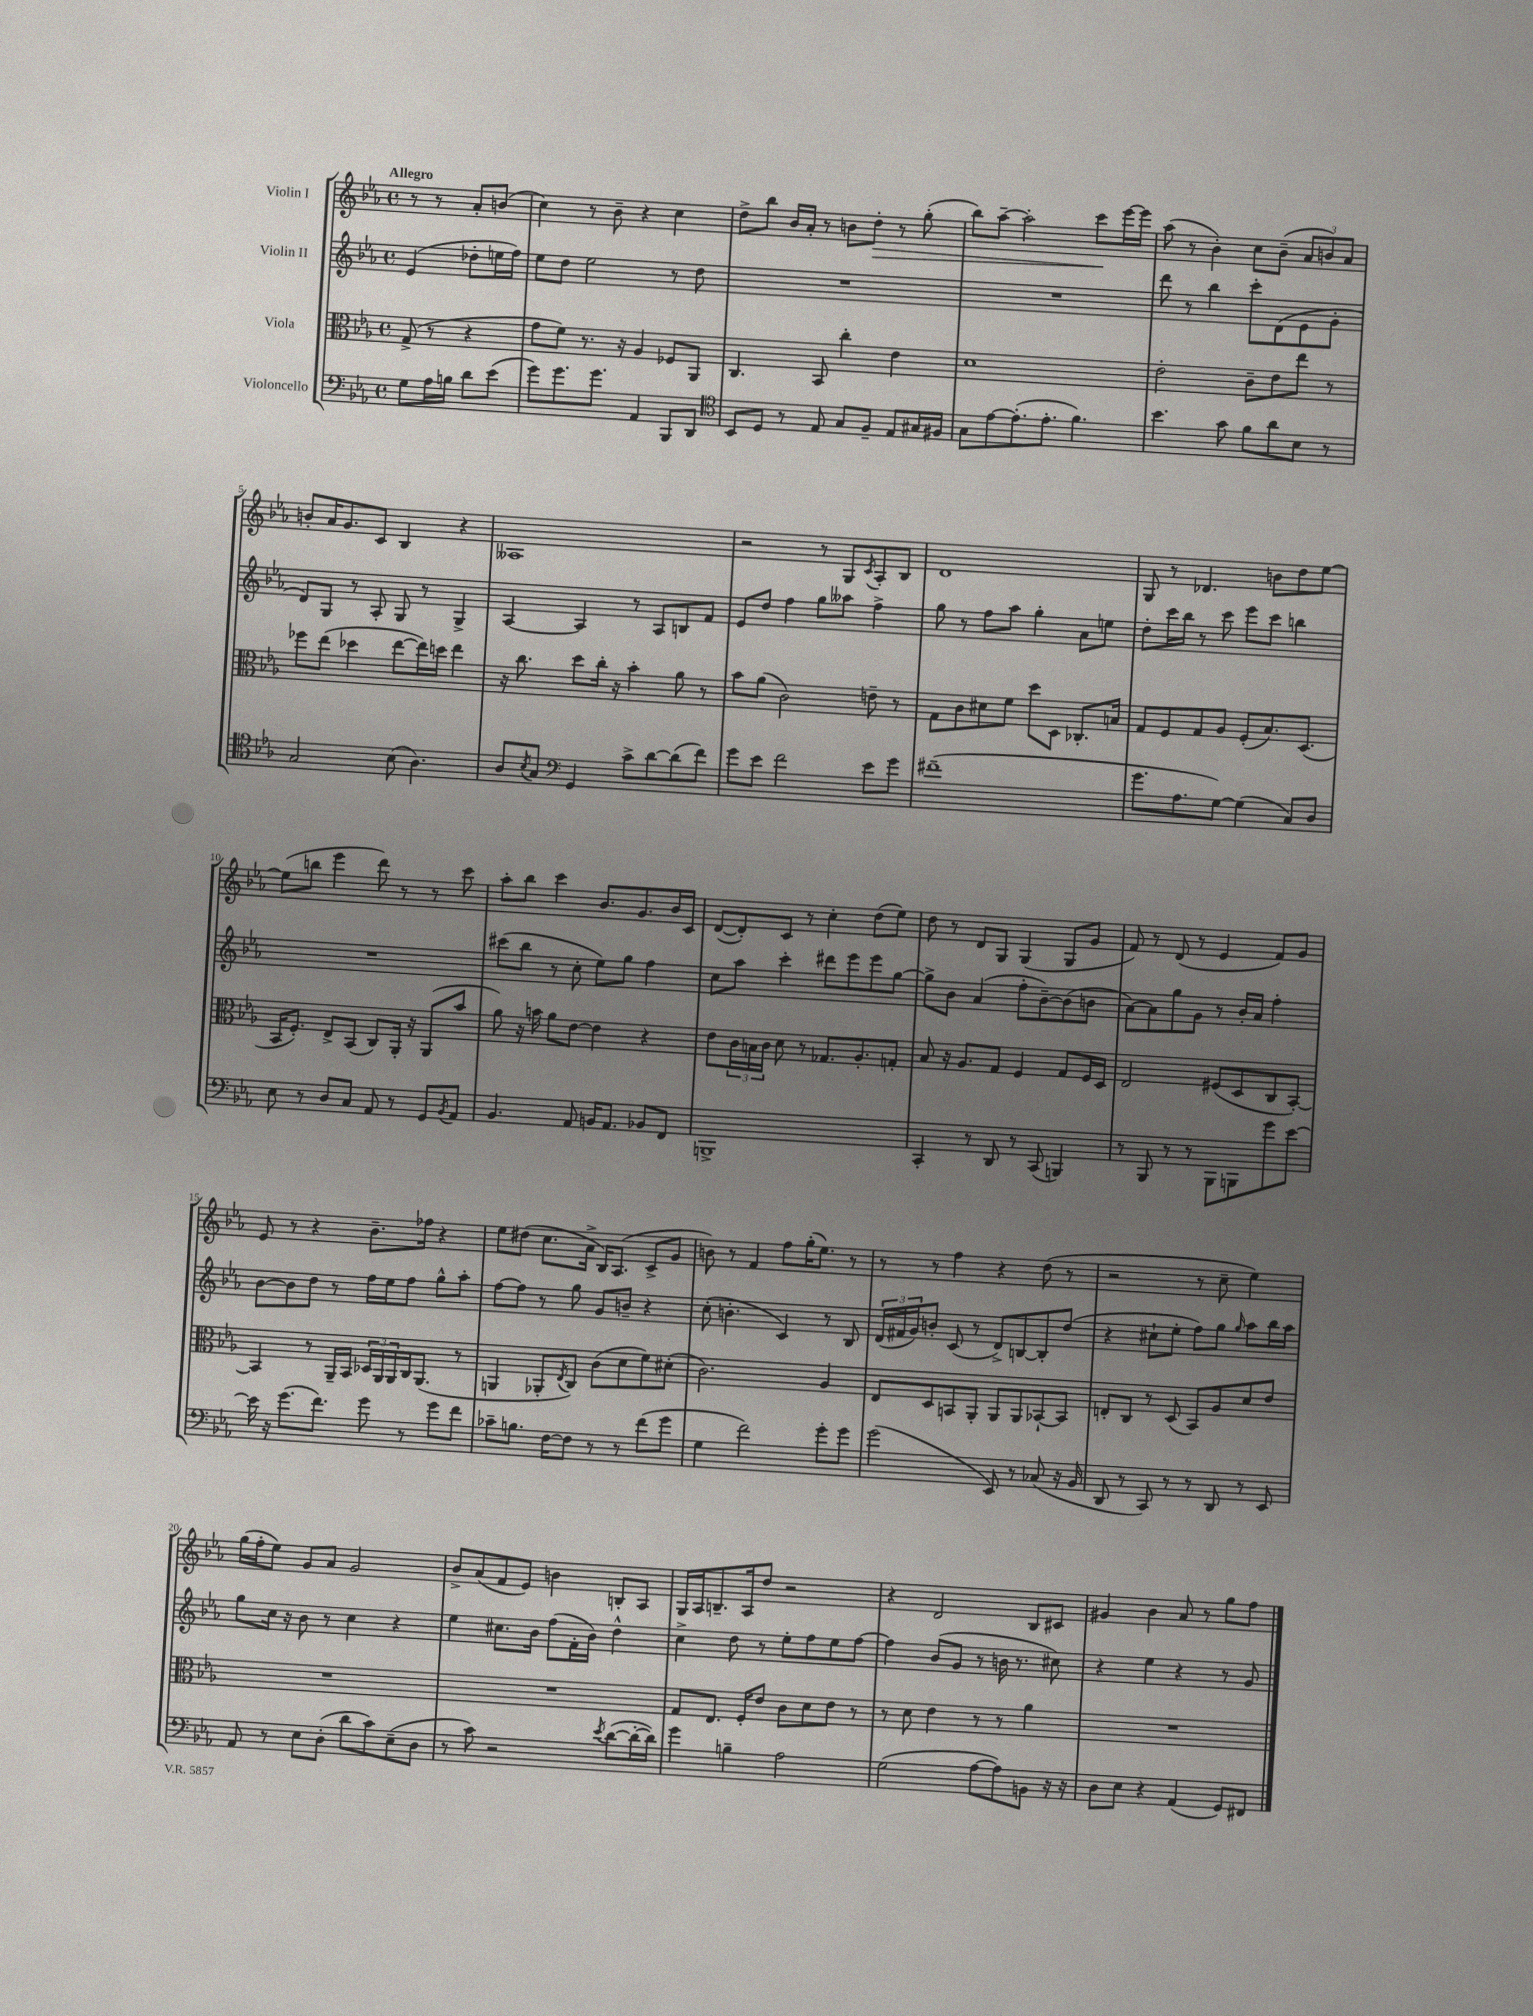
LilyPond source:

<<
\new StaffGroup <<
\new Staff = "s0" \with { instrumentName = "Violin I" } {
    \clef treble \key ees \major \defaultTimeSignature \time 4/4 \partial 2 \tempo "Allegro"
    r8 r8 aes'8-. b'8( |
    c''4) r8 bes'8-- r4 c''4 |
    d''8-> bes''8 bes'16 aes'16-. r8 b'8 d''8-.\> r8 g''8-.( |
    bes''8) aes''8~-- aes''2-. c'''8\! ees'''16~ ees'''16 |
    aes''8( r8 bes'4-.) c''8 bes'8--( \tuplet 3/2 { aes'8 b'8) aes'8 } |
    b'8-. aes'16 g'8. c'8 bes4 r4 |
    aeses1 |
    r2 r8 g8 \acciaccatura { c'8 } aes8-. bes8 |
    d'1 |
    g8 r8 des'4. b'8 d''8 ees''8~ |
    ees''8( b''8 ees'''4 d'''8) r8 r8 c'''8 |
    aes''8-. bes''8 c'''4 bes'8. g'8. bes'16 c'16 |
    d'8~( d'8-.) c'8 r8 c''4-. d''8( ees''8) |
    d''8 r8 d'8 g8 g4( g8 g'8 |
    f'8) r8 d'8( r8 ees'4 f'8) g'8 |
    ees'8 r8 r4 bes'8.-- fes''16 r4 |
    ees''8 dis''8( c''8. aes'16-> bes16) aes8.( c'8-> g'8 |
    b'8) r8 f'4 f''8 g''16-.( ees''8.) r8 |
    r8 r8 f''4 r4 d''8( r8 |
    r2 r8 c''8-- ees''4) |
    g''16( f''16-. ees''8) g'8 aes'8 g'2 |
    bes'8-> aes'8( f'8 ees'8) b'4 b8-. aes8 |
    g16 aes16 b8.-- aes16 d''8 r2 |
    r4 d'2 bes8 cis'8 |
    gis'4 bes'4 aes'8 r8 g''8 f''8 \bar "|." |
}
\new Staff = "s1" \with { instrumentName = "Violin II" } {
    \clef treble \key ees \major \defaultTimeSignature \time 4/4 \partial 2
    ees'4( des''8-. e''16 f''16) |
    ees''8 d''8 ees''2 r8 d''8 |
    R1 |
    R1 |
    d'''8 r8 bes''4 c'''8-. d'8( ees'8 g'8-. |
    d'8) g8 r8 aes8-. g8 r8 g4-> |
    aes4~ aes4 r8 aes8 b8 f'8 |
    ees'8 d''8 f''4 g''8 aeses''8 f''4-> |
    g''8 r8 f''8 aes''8 g''4-. aes'8 e''8 |
    d''8-. c'''16 bes''16 r8 c'''8 ees'''8 c'''8 b''4 |
    R1 |
    cis'''8( bes''8 r8 c''8-. ees''8) g''8 f''4 |
    c''8 aes''8 c'''4-. dis'''8 ees'''8 ees'''8 g''8~ |
    g''8-> bes'8 aes'4( f''8-. bes'8~--) bes'8( b'8 |
    aes'8~) aes'8 g''8 g'8 r8 bes'16-. aes'16 f''4-. |
    bes'8~ bes'8 d''8 r8 f''16 ees''16 f''8 g''8-^ aes''8-. |
    f''8~ f''8 r8 g''8 g'8 b'8-- r4 |
    c''8-.( b'4.-. c'4) r8 bes8 |
    \tuplet 3/2 { d'16( fis'16 g'16) } b'8-. c'8( r8 d'8->) b8~ b8-. d''8( |
    r4 cis''8-! ees''8-. f''8) g''8 \grace { g''16 } aes''8 bes''16 aes''16 |
    g''8 c''16 r16 bes'8 r8 c''4 r4 |
    ees''4 cis''8. bes'16 f''8( f'16-. bes'16) d''4-^ |
    c''4-> d''8 r8 ees''8-. f''8 ees''8 f''8~ |
    f''4 bes'8( g'8 r8 b'16 r8. cis''8) |
    r4 ees''4 r4 r8 g'8 \bar "|." |
}
\new Staff = "s2" \with { instrumentName = "Viola" } {
    \clef alto \key ees \major \defaultTimeSignature \time 4/4 \partial 2
    g8->( r8 r4 |
    g'8 f'8) r8. r16 aes4 fes8 aes,8 |
    c4. bes,8 c''4-. ees'4 |
    d'1 |
    ees'2-. c'8-- ees'8 ees''8 r8 |
    fes''8 ees''8( des''4 ees''8~ ees''16) d''16 ees''4 |
    r16 c''8. d''8 c''16-. r16 bes'4-. aes'8 r8 |
    bes'8 aes'8( c'2) e'8-- r8 |
    g8 c'8 dis'8 f'8 d''8 d8 ces8.-. b16 |
    g8 f8 g8 aes8 f8-.( bes8.) d8.( |
    bes,16 f8.-.) ees8-> bes,8( c8) aes,16-. r16 aes,8( bes'8 |
    aes'8) r16 b'16 aes'8 ees'8~ ees'4 r4 |
    ees'8 \tuplet 3/2 { c'16 b16 c'16 } d'8 r8 ges8. aes8.-. g8-. |
    bes8 r16 aes8. g8 f4 g8 f16 d16 |
    ees2 fis8( d8 c8 bes,8~-.) |
    bes,4 r8 aes,16-- bes,16 \tuplet 3/2 { des16 aes,16 aes,16 } c16 aes,8.( r8 |
    a,4 aes,8-. \acciaccatura { ees8 } c8) c'8( d'8 f'8) dis'8-.( |
    c'2.) aes4 |
    ees8 d8 b,8 aes,8-. aes,8 aes,8 bes,8~-! bes,8 |
    e8-. c8 r8 d8( bes,8) aes8 d'8 ees'8 |
    R1 |
    R1 |
    g8 ees8. f16-. ees'8 c'8 d'8 ees'8 r8 |
    r8 d'8 ees'4 r8 r8 aes'4 |
    R1 \bar "|." |
}
\new Staff = "s3" \with { instrumentName = "Violoncello" } {
    \clef bass \key ees \major \defaultTimeSignature \time 4/4 \partial 2
    g8 aes16 b16 d'8 ees'8( |
    g'8) g'8. g'8. aes,4 bes,,8 d,8 |
    \clef tenor bes,8 d8 r8 ees8 g8 f8-- ees8 gis16 fis16 |
    g8 ees'8~ ees'8.-.( ees'8.-. f'4.) |
    bes'4. g'8 f'8 aes'8 bes8 r8 |
    g2 bes8( aes4.) |
    aes8 \acciaccatura { bes8 } g8 \clef bass g,4 c'8-> d'8~ d'8( f'8) |
    g'8 ees'8 f'2 ees'8 g'8 |
    fis'1--( |
    g'8. aes8. g8~) g4( c8) d8 |
    ees8 r8 d8 c8 aes,8 r8 g,8 \acciaccatura { bes,8 } aes,8 |
    bes,4. aes,8 b,16 aes,8. bes,8 f,8 |
    b,,1-> |
    c,4-. r8 d,8 r8 c,8( b,,4) |
    r8 bes,,8 r8 r8 bes,,8 b,,8 g'8 ees'8~ |
    ees'16 r16 g'8.( f'8.) g'8 r8 g'8 f'8 |
    ces'8-- b8. f16~ f8 r8 r8 f'8( g'8 |
    g4 f'2) g'8-. g'8 |
    g'2( ees,8) r8 ces8( r16 bes,16 |
    d,8 r8 c,8) r8 r8 d,8 r8 ees,8 |
    aes,8 r8 ees8 d8-.( d'8 c'8) ees8--( d8 |
    r8 c'8) r2 \acciaccatura { ees'8 } d'8~( d'16~-. d'16) |
    g'4 b4-- aes2 |
    g2( aes8~ aes8) b,8 r16 r16 |
    d8 ees8 r4 aes,4( g,8) fis,8 \bar "|." |
}
>>
>>
